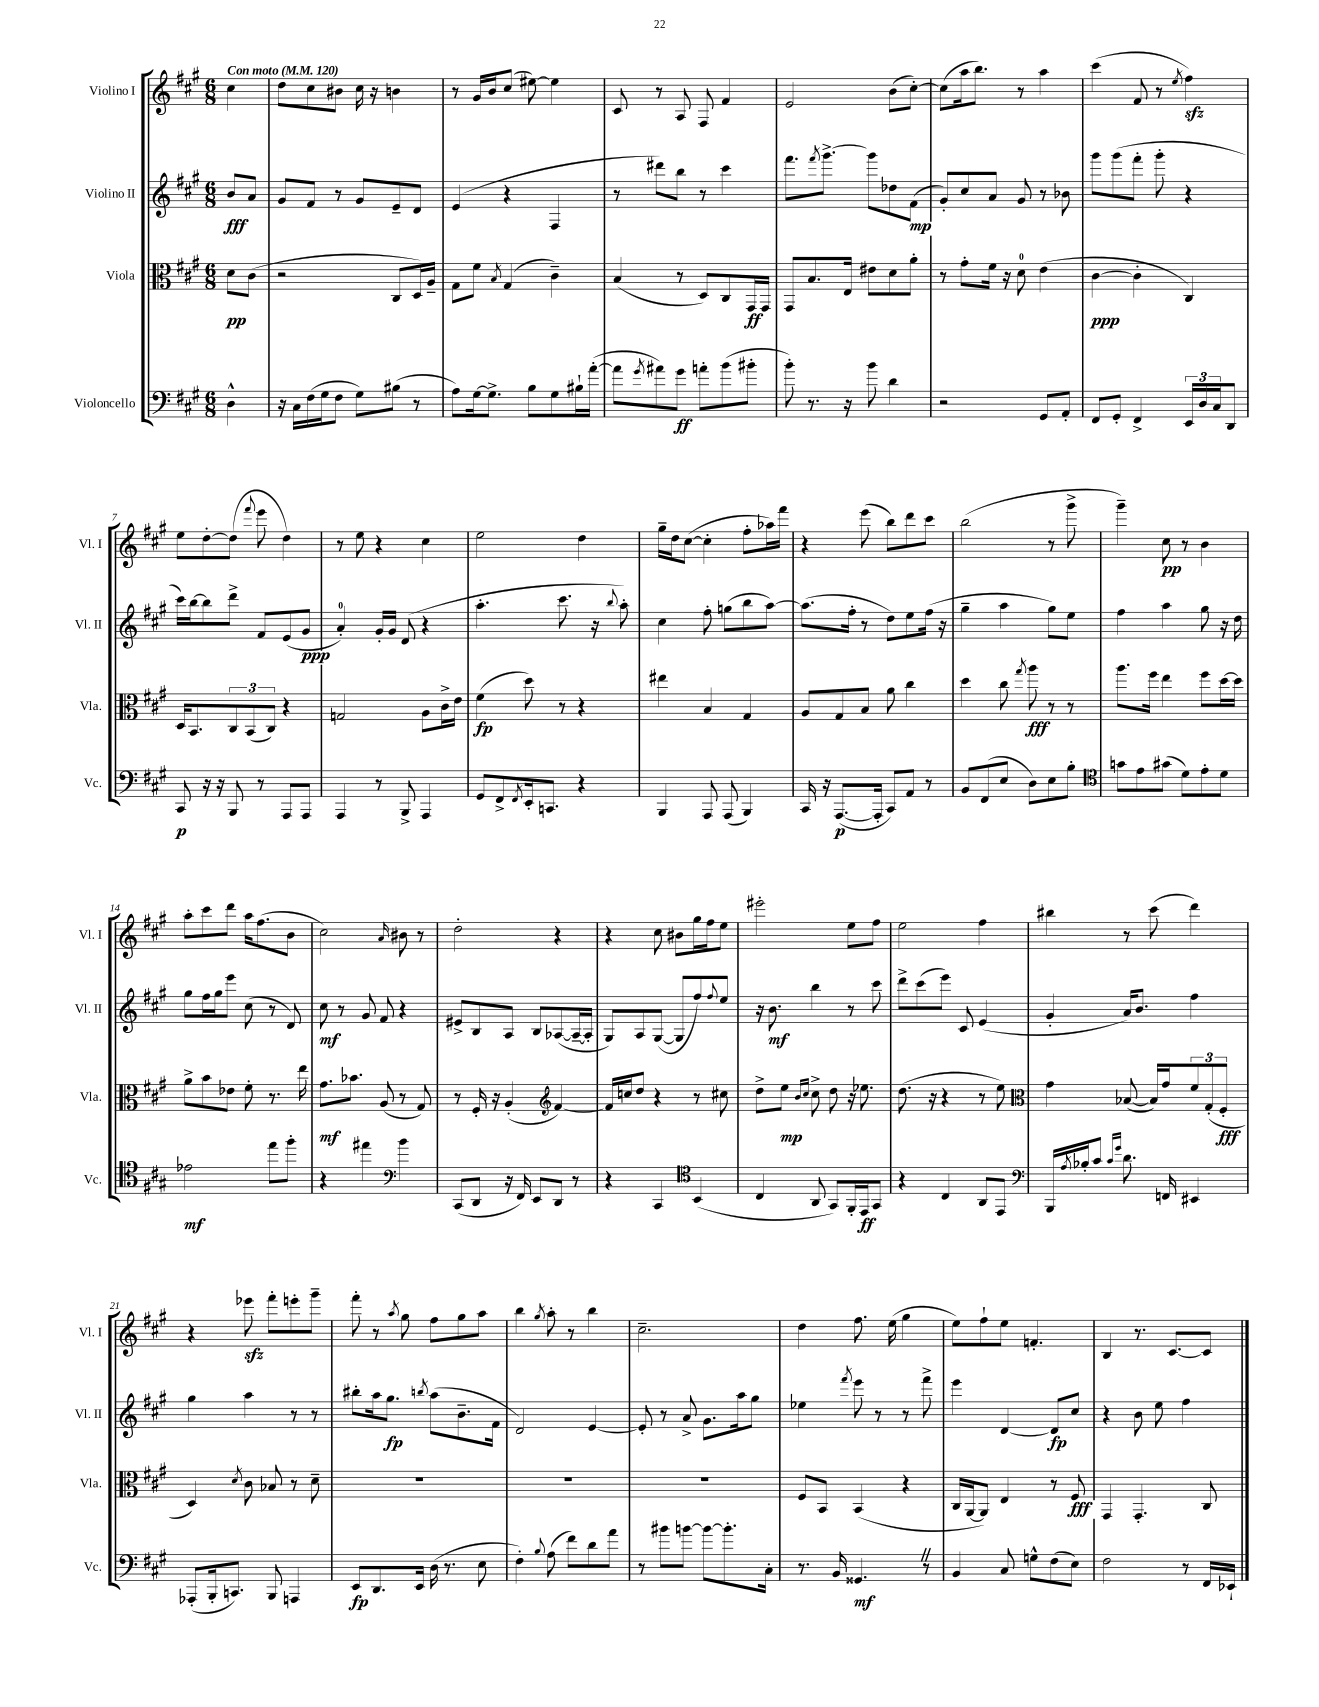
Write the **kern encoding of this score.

**kern	**kern	**kern	**kern
*staff4	*staff3	*staff2	*staff1
*clefF4	*clefC3	*clefG2	*clefG2
*k[f#c#g#]	*k[f#c#g#]	*k[f#c#g#]	*k[f#c#g#]
*M6/8	*M6/8	*M6/8	*M6/8
*MM120	*MM120	*MM120	*MM120
4D^^	8d	8b	4cc#
.	(8c#	8a	.
=	=	=	=
16r	2r	8g#	8dd
16C#	.	.	.
(16F#	.	8f#	8cc#
16G#	.	.	.
8F#	.	8r	8b#
8G#)	.	8g#	16cc#
.	.	.	16r
(8B#	8C#	8e~	4b
8r	16D)	8d	.
.	16A~	.	.
=	=	=	=
8A)	8G#	(4e	8r
[16G#	8f#	.	16g#
8.G#^]	.	.	16b
.	8qB	.	.
.	(4G#	4r	(8cc#
8B	.	.	[8ee#)
8G#	4c#~)	4F#	4ee#]
16B#`	.	.	.
([16a'	.	.	.
=	=	=	=
8a]	(4B	8r	8c#
8qg#	.	.	.
8a#)	.	8ddd#)	8r
8g#	8r	8bb	8A
8a'	8D)	8r	8F#
(8b	8C#	4ccc#	4f#
8b#'	16GG#	.	.
.	16GG#	.	.
=	=	=	=
8b')	8GG#	8.fff#	2e
8.r	8.B	.	.
.	.	8qfff#	.
.	.	[8.ggg#^	.
16r	16E	.	.
8b	8e#	8ggg#]	.
4d	8d	8dd-	(8b
.	8a'	(8f#	[8cc#')
=	=	=	=
2r	8r	8g#')	(8cc#]
.	8g#'	8cc#	16aa
.	.	.	8.bb)
.	16f#	8a	.
.	16r	.	.
.	8d	8g#	8r
8GG#	(4e	8r	4aa
8AA'	.	8b-	.
=	=	=	=
8FF#	[4c#	8ggg#	(4ccc#
8GG#'	.	(8ggg#	.
4FF#^	4c#']	8fff#'	8f#
.	.	8ggg#'	8r
.	.	.	8qee
24EE	4C#)	4r	4ff#)
24D	.	.	.
24C#	.	.	.
8DD	.	.	.
=	=	=	=
8CC#	16D	16ccc#)	8ee
.	8.BB	[16bb	.
16r	.	8bb]	[8dd'
16r	.	.	.
8BBB	12C#	8ddd^	(8dd]
.	(12BB	.	.
.	.	.	8qqfff#
8r	.	8f#	8eee
.	12C#)	.	.
8AAA	4r	(8e	4dd)
8AAA	.	8g#	.
=	=	=	=
4AAA	2G	4a')	8r
.	.	.	8ee
8r	.	16g#'	4r
.	.	16g#	.
8BBB^	.	(8d	.
4AAA	8A	4r	4cc#
.	16c#^	.	.
.	16e	.	.
=	=	=	=
8GG#	(4f#	4.aa'	2ee
8FF#^	.	.	.
8qFF#	.	.	.
16EE'	8dd)	.	.
8.CC	.	.	.
.	8r	8.ccc#	.
4r	4r	.	4dd
.	.	16r	.
.	.	8qqbb	.
.	.	8aa')	.
=	=	=	=
4BBB	4ee#	4cc#	16gg#~
.	.	.	16dd
.	.	.	([8cc#
8AAA	4B	8ff#'	4cc#']
(8AAA	.	(8gg	.
4BBB)	4G#	8bb	8ff#'
.	.	[8aa)	16aa-)
.	.	.	16fff#
=	=	=	=
16CC#	8A	(8.aa]	4r
16r	.	.	.
([8.AAA	8G#	.	.
.	.	16ff#'	.
.	8B	8r	(8eee
16AAA']	.	.	.
8CC#)	8a	8dd)	8bb)
8AA	4cc#	8ee	8ddd
8r	.	(16ff#	8ccc#
.	.	16r	.
=	=	=	=
8BB	4dd	4gg#~	(2bb
(8FF#	.	.	.
8E	8cc#	4aa	.
.	8qgg#	.	.
8D)	8aa	.	.
8E	8r	8gg#)	8r
8B'	8r	8ee	8ggg#^
=	=	=	=
*clefC4	*	*	*
8g	8.aa	4ff#	4ggg#~)
8e	.	.	.
.	16ff#	.	.
(8g#	4ee	4aa	8cc#
8d)	.	.	8r
8e'	8ff#	8gg#	4b
8d	[16dd	16r	.
.	16dd]	16dd	.
=	=	=	=
2e-	8a^	8gg#	8aa'
.	8b	16ff#	8ccc#
.	.	16gg#	.
.	8e-	8eee	8ddd
.	8f#'	(8cc#	16aa
.	.	.	(8.ff#
8ee	8.r	8r	.
8ff#'	.	8d)	8b
.	16ee	.	.
=	=	=	=
4r	8.g#	8cc#	2cc#)
.	.	8r	.
.	8.b-	.	.
4ee#	.	8g#	.
.	(8A	8f#	.
*clefF4	*	*	*
.	.	.	16qqa
4b	8r	4r	8b#
.	8G#)	.	8r
=	=	=	=
(8CC#	8r	8e#^	2dd'
8DD	16F#'	8B	.
.	16r	.	.
16r	(4A'	8A	.
16FF#)	.	.	.
8EE	.	8B	.
*	*clefG2	*	*
8DD	[4f#)	([8A-	4r
8r	.	16A-~_	.
.	.	16A-']	.
=	=	=	=
4r	16f#]	8G#)	4r
.	16cc	.	.
.	8dd	8A	.
4CC#	4r	([8G#	8cc#
.	.	8G#]	8b#
*clefC4	*	*	*
(4BB	8r	8ff#)	16gg#
.	.	.	16ff#
.	.	8qqff#	.
.	8cc#	8ee	8ee
=	=	=	=
4C#	8dd^	16r	2eee#'
.	.	8.b	.
.	8ee	.	.
.	16qqb	.	.
.	16qqcc#	.	.
8AA	8cc#^	4bb	.
8GG#)	8dd	.	.
16FF#'	16r	8r	8ee
16EE	8.ee-	.	.
8GG#	.	8ccc#	8ff#
=	=	=	=
4r	(8.dd	8ddd^	2ee
.	.	(8ccc#	.
.	16r	.	.
4C#	4r	8eee)	.
.	.	8c#	.
8AA	8r	(4e	4ff#
8EE	8ee)	.	.
=	=	=	=
*clefF4	*clefC3	*	*
16BBB	4g#	4g#'	4bb#
8qA	.	.	.
16B-'	.	.	.
8c#	.	.	.
16qqc#	.	.	.
16qqg#	.	.	.
8.d	([8B-	16a)	8r
.	.	8.b	.
.	16B-])	.	(8ccc#
16FF	16g#	.	.
4EE#	12f#	4ff#	4ddd)
.	(12G#'	.	.
.	12F#'	.	.
=	=	=	=
(8AAA-'	4D)	4gg#	4r
16BBB'	.	.	.
8.CC)	.	.	.
.	8qd	.	.
.	8c#	4aa	8eee-
8BBB	8B-	.	8fff#'
4AAA	8r	8r	8eee'
.	8d~	8r	8ggg#~
=	=	=	=
8EE	2.r	8bb#'	8fff#'
8.DD	.	16aa	8r
.	.	8.gg#	.
.	.	.	8qaa
.	.	.	8gg#
16EE	.	.	.
.	.	8qbb	.
(16D	.	(8aa	8ff#
8.r	.	.	.
.	.	8.b~	8gg#
8E	.	.	8aa
.	.	16f#	.
=	=	=	=
4F#')	2.r	2d)	4bb
8qqB	.	.	8qgg#
(8A	.	.	8aa'
8f#)	.	.	8r
8d	.	[4e	4bb
8a	.	.	.
=	=	=	=
8r	2.r	8e']	2.cc#~
8b#	.	8r	.
[8b	.	8a^	.
8b_	.	8.g#	.
8.b']	.	.	.
.	.	16aa	.
.	.	8gg#	.
16C#'	.	.	.
=	=	=	=
8.r	8F#	4ee-	4dd
.	8BB	.	.
16BB	.	.	.
.	.	8qfff#	.
4.GG##	(4BB	8eee	8.ff#
.	.	8r	.
.	.	.	(16ee
.	4r	8r	4gg#
8r	.	8fff#^	.
=	=	=	=
4BB	16C#	4eee	8ee)
.	[16AA	.	.
.	8AA])	.	8ff#`
8C#	4E	[4d	8ee
8G^^	.	.	4.f'
(8F#	8r	8d]	.
8E)	8F#	8cc#	.
=	=	=	=
2F#	4GG#	4r	4B
.	4.GG#'	8b	8.r
.	.	8ee	.
.	.	.	[8.c#
8r	.	4ff#	.
16FF#	8C#	.	8c#]
16EE-`	.	.	.
==	==	==	==
*-	*-	*-	*-
